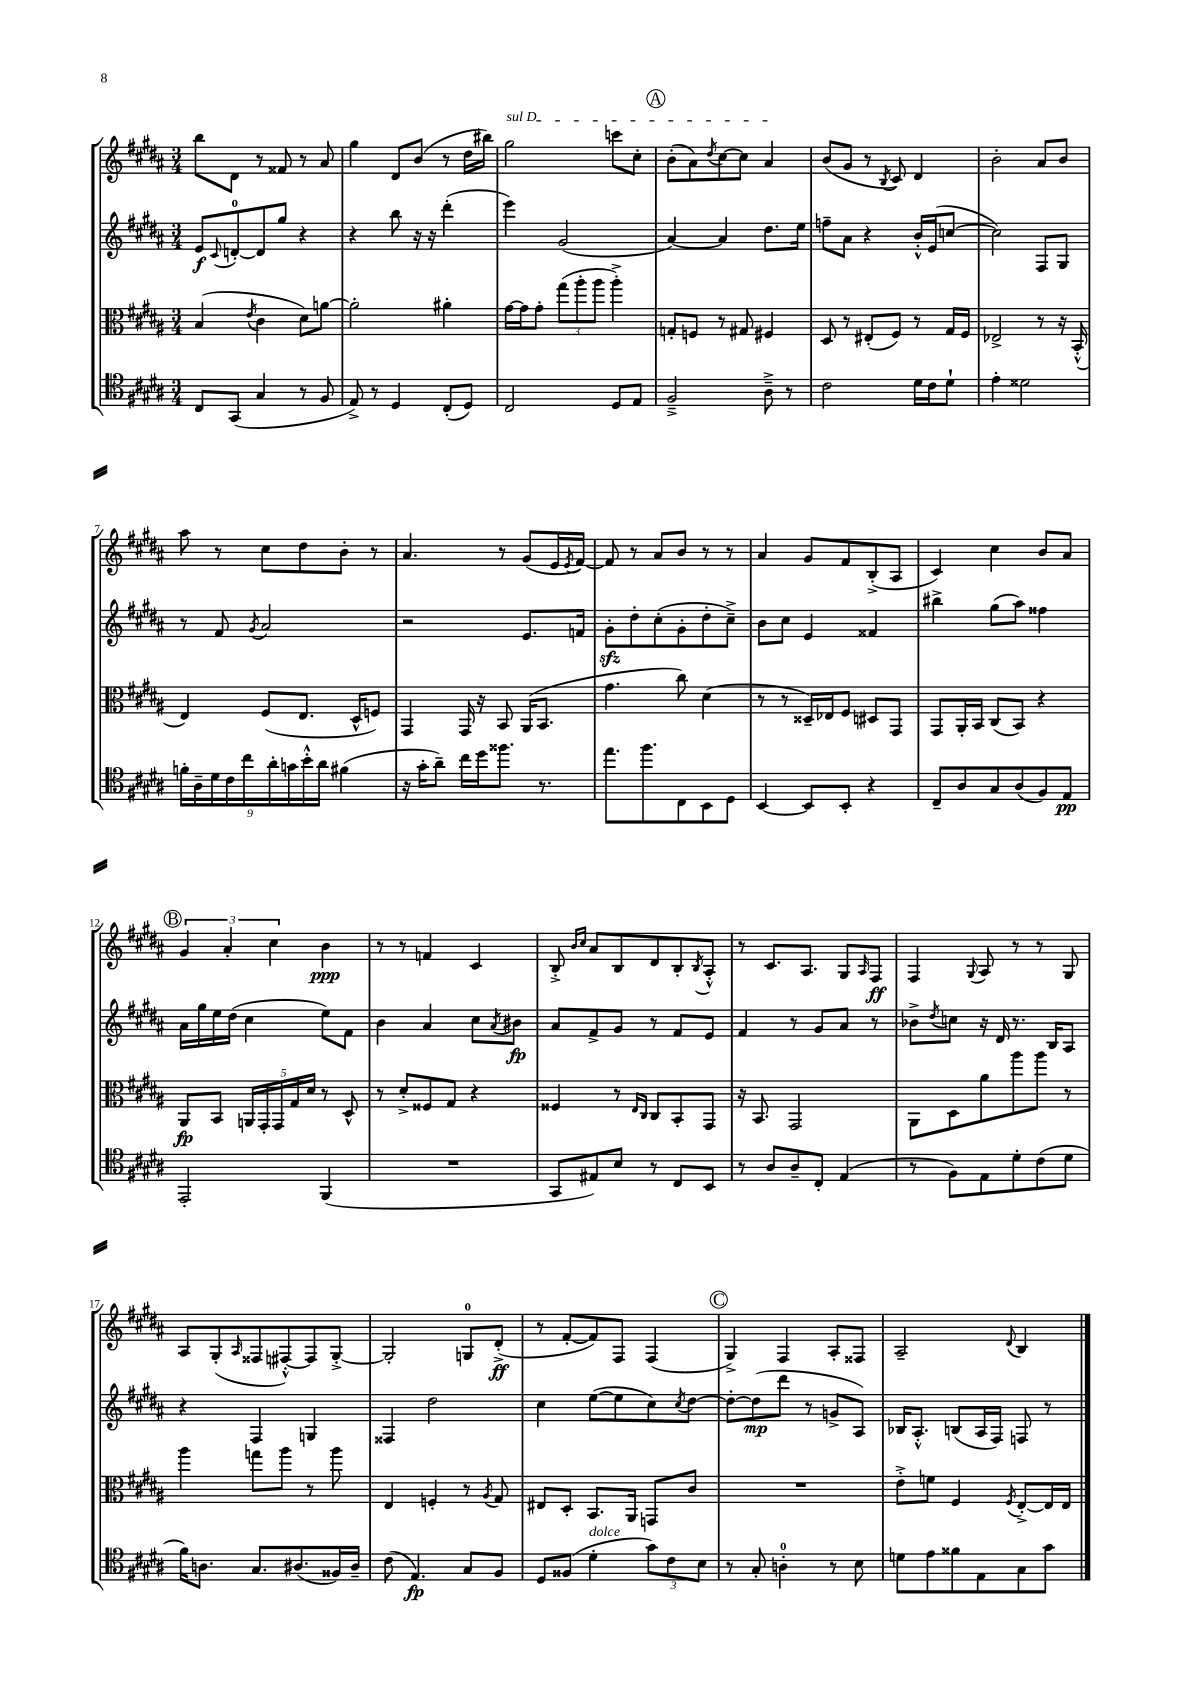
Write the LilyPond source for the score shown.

<<
\new StaffGroup <<
\new Staff = "s0" {
    \clef treble \key b \major \numericTimeSignature \time 3/4
    b''8 dis'8 r8 fisis'8 r8 ais'8 |
    gis''4 dis'8 b'8( r8 dis''16 bis''16) |
    \once \override TextSpanner.bound-details.left.text = \markup { \italic "sul D" } gis''2\startTextSpan c'''8 cis''8-. |
    \mark \markup { \circle "A" } b'8-.( ais'8) \acciaccatura { dis''8 } cis''8~ cis''8 ais'4\stopTextSpan |
    b'8( gis'8 r8 \acciaccatura { b8 } cis'8) dis'4 |
    b'2-. ais'8 b'8 |
    ais''8 r8 cis''8 dis''8 b'8-. r8 |
    ais'4. r8 gis'8( e'16 \acciaccatura { e'8 } fis'16~) |
    fis'8 r8 ais'8 b'8 r8 r8 |
    ais'4 gis'8 fis'8 b8-.->( ais8 |
    cis'4) cis''4 b'8 ais'8 |
    \mark \markup { \circle "B" } \tuplet 3/2 { gis'4 ais'4-. cis''4 } b'4\ppp |
    r8 r8 f'4 cis'4 |
    b8-.-> \grace { b'16 cis''16 } ais'8 b8 dis'8 b8-. \acciaccatura { b8 } ais8-.-^ |
    r8 cis'8. ais8. gis8 \grace { ais16 } fis8\ff |
    fis4 \appoggiatura { gis8 } ais8 r8 r8 gis8 |
    ais8 gis8-.( \grace { ais16 } fisis8 fis8~-.-^) fis8 gis8~-.-> |
    gis2-. g8-0 dis'8-.->\ff( |
    r8 fis'8~-. fis'8) fis8 fis4( |
    \mark \markup { \circle "C" } gis4->) fis4 ais8-. fisis8 |
    ais2-- \appoggiatura { dis'8 } b4 \bar "|." |
}
\new Staff = "s1" {
    \clef treble \key b \major \numericTimeSignature \time 3/4
    e'8\f \appoggiatura { cis'8 } d'8-0~-. d'8 gis''8 r4 |
    r4 b''8 r16 r16 dis'''4-.( |
    e'''4) gis'2( |
    \mark \markup { \circle "A" } ais'4~) ais'4 dis''8. e''16 |
    f''8-- ais'8 r4 b'16-.-^ e'16( c''8~ |
    c''2) fis8 gis8 |
    r8 fis'8 \acciaccatura { gis'8 } ais'2 |
    r2 e'8. f'16 |
    gis'8-.\sfz dis''8-. cis''8-.( gis'8-. dis''8-. cis''8--->) |
    b'8 cis''8 e'4 fisis'4 |
    bis''4-> gis''8( ais''8) fisis''4 |
    \mark \markup { \circle "B" } ais'16 gis''16 e''16 dis''16( cis''4 e''8) fis'8 |
    b'4 ais'4 cis''8 \acciaccatura { ais'8 } bis'8\fp |
    ais'8 fis'8-> gis'8 r8 fis'8 e'8 |
    fis'4 r8 gis'8 ais'8 r8 |
    bes'8-> \acciaccatura { dis''8 } c''8 r16 dis'16 r8. b16 ais8 |
    r4 fis4 g4 |
    fisis4 dis''2 |
    cis''4 e''8~( e''8 cis''8) \acciaccatura { cis''8 } dis''8~ |
    \mark \markup { \circle "C" } dis''8~-. dis''8\mp( dis'''8 r8 g'8-> ais8) |
    bes16 ais8.-.-^ b8( ais16 fis16) f8 r8 \bar "|." |
}
\new Staff = "s2" {
    \clef alto \key b \major \numericTimeSignature \time 3/4
    b4( \acciaccatura { e'8 } cis'4 dis'8) a'8~ |
    a'2-. ais'4-. |
    gis'16~ gis'16 gis'8-. \tuplet 3/2 { gis''8( ais''8-. ais''8 } ais''4-.->) |
    \mark \markup { \circle "A" } g8-. f8 r8 gis8 fis4 |
    dis8 r8 eis8-.( fis8) r8 gis16 fis16 |
    ees2-> r8 r16 b,16-.-^( |
    e4) fis8( e8. dis16-^ f8) |
    gis,4 gis,16 r16 b,8 ais,16( b,8. |
    gis'4. cis''8) dis'4( |
    r8 r8 disis16--) ees16 fis8 dis8 gis,8 |
    gis,8 ais,16-. b,16 cis8( b,8) r4 |
    \mark \markup { \circle "B" } ais,8\fp b,8 \tuplet 5/4 { a,16 gis,16-. gis,16 gis16 dis'16 } r8 dis8-^ |
    r8 dis'8-.-> fisis8 gis8 r4 |
    fisis4 r8 \grace { e16 cis16 } cis8 b,8-. gis,8 |
    r16 b,8. gis,2 |
    ais,8 dis8 ais'8 ais''8 ais''8 r8 |
    ais''4 g''8 ais''8 r8 ais''8 |
    e4 f4-. r8 \acciaccatura { ais8 } gis8 |
    eis8 dis8-. b,8. ais,16 g,8 cis'8 |
    \mark \markup { \circle "C" } R2. |
    e'8-.-> f'8 fis4 \acciaccatura { fis8 } e8~-.-> e16 e16 \bar "|." |
}
\new Staff = "s3" {
    \clef tenor \key b \major \numericTimeSignature \time 3/4
    cis8 gis,8( gis4 r8 fis8 |
    e8->) r8 dis4 cis8-.( dis8) |
    cis2 dis8 e8 |
    \mark \markup { \circle "A" } fis2---> ais8---> r8 |
    cis'2 dis'16 cis'16 dis'8-! |
    e'4-. disis'2 |
    \tuplet 9/8 { f'16-. ais16-- dis'16 cis'16 cis''16 ais'16-. g'16 b'16-.-^ ais'16 } fis'4( |
    r16 gis'16-. ais'8--) cis''16 dis''16 fisis''8. r8. |
    e''8. fis''8. cis8 b,8 dis8 |
    b,4~ b,8 b,8-. r4 |
    cis8-- ais8 gis8 ais8( fis8) e8\pp |
    \mark \markup { \circle "B" } e,2-. fis,4( |
    R2. |
    gis,8 eis8) b8 r8 cis8 b,8 |
    r8 ais8 ais8-- cis8-. e4( |
    r8 fis8) e8 dis'8-. cis'8( dis'8 |
    fis'16) a8. gis8. ais8.( fisis16) ais16-- |
    cis'8( e4.\fp) gis8 fis8 |
    dis8 fisis8( dis'4-.^\markup { \italic "dolce" } \tuplet 3/2 { gis'8) cis'8 b8 } |
    \mark \markup { \circle "C" } r8 gis8-. a4-0-. r8 b8 |
    d'8 e'8 fisis'8 e8 gis8 gis'8 \bar "|." |
}
>>
>>
